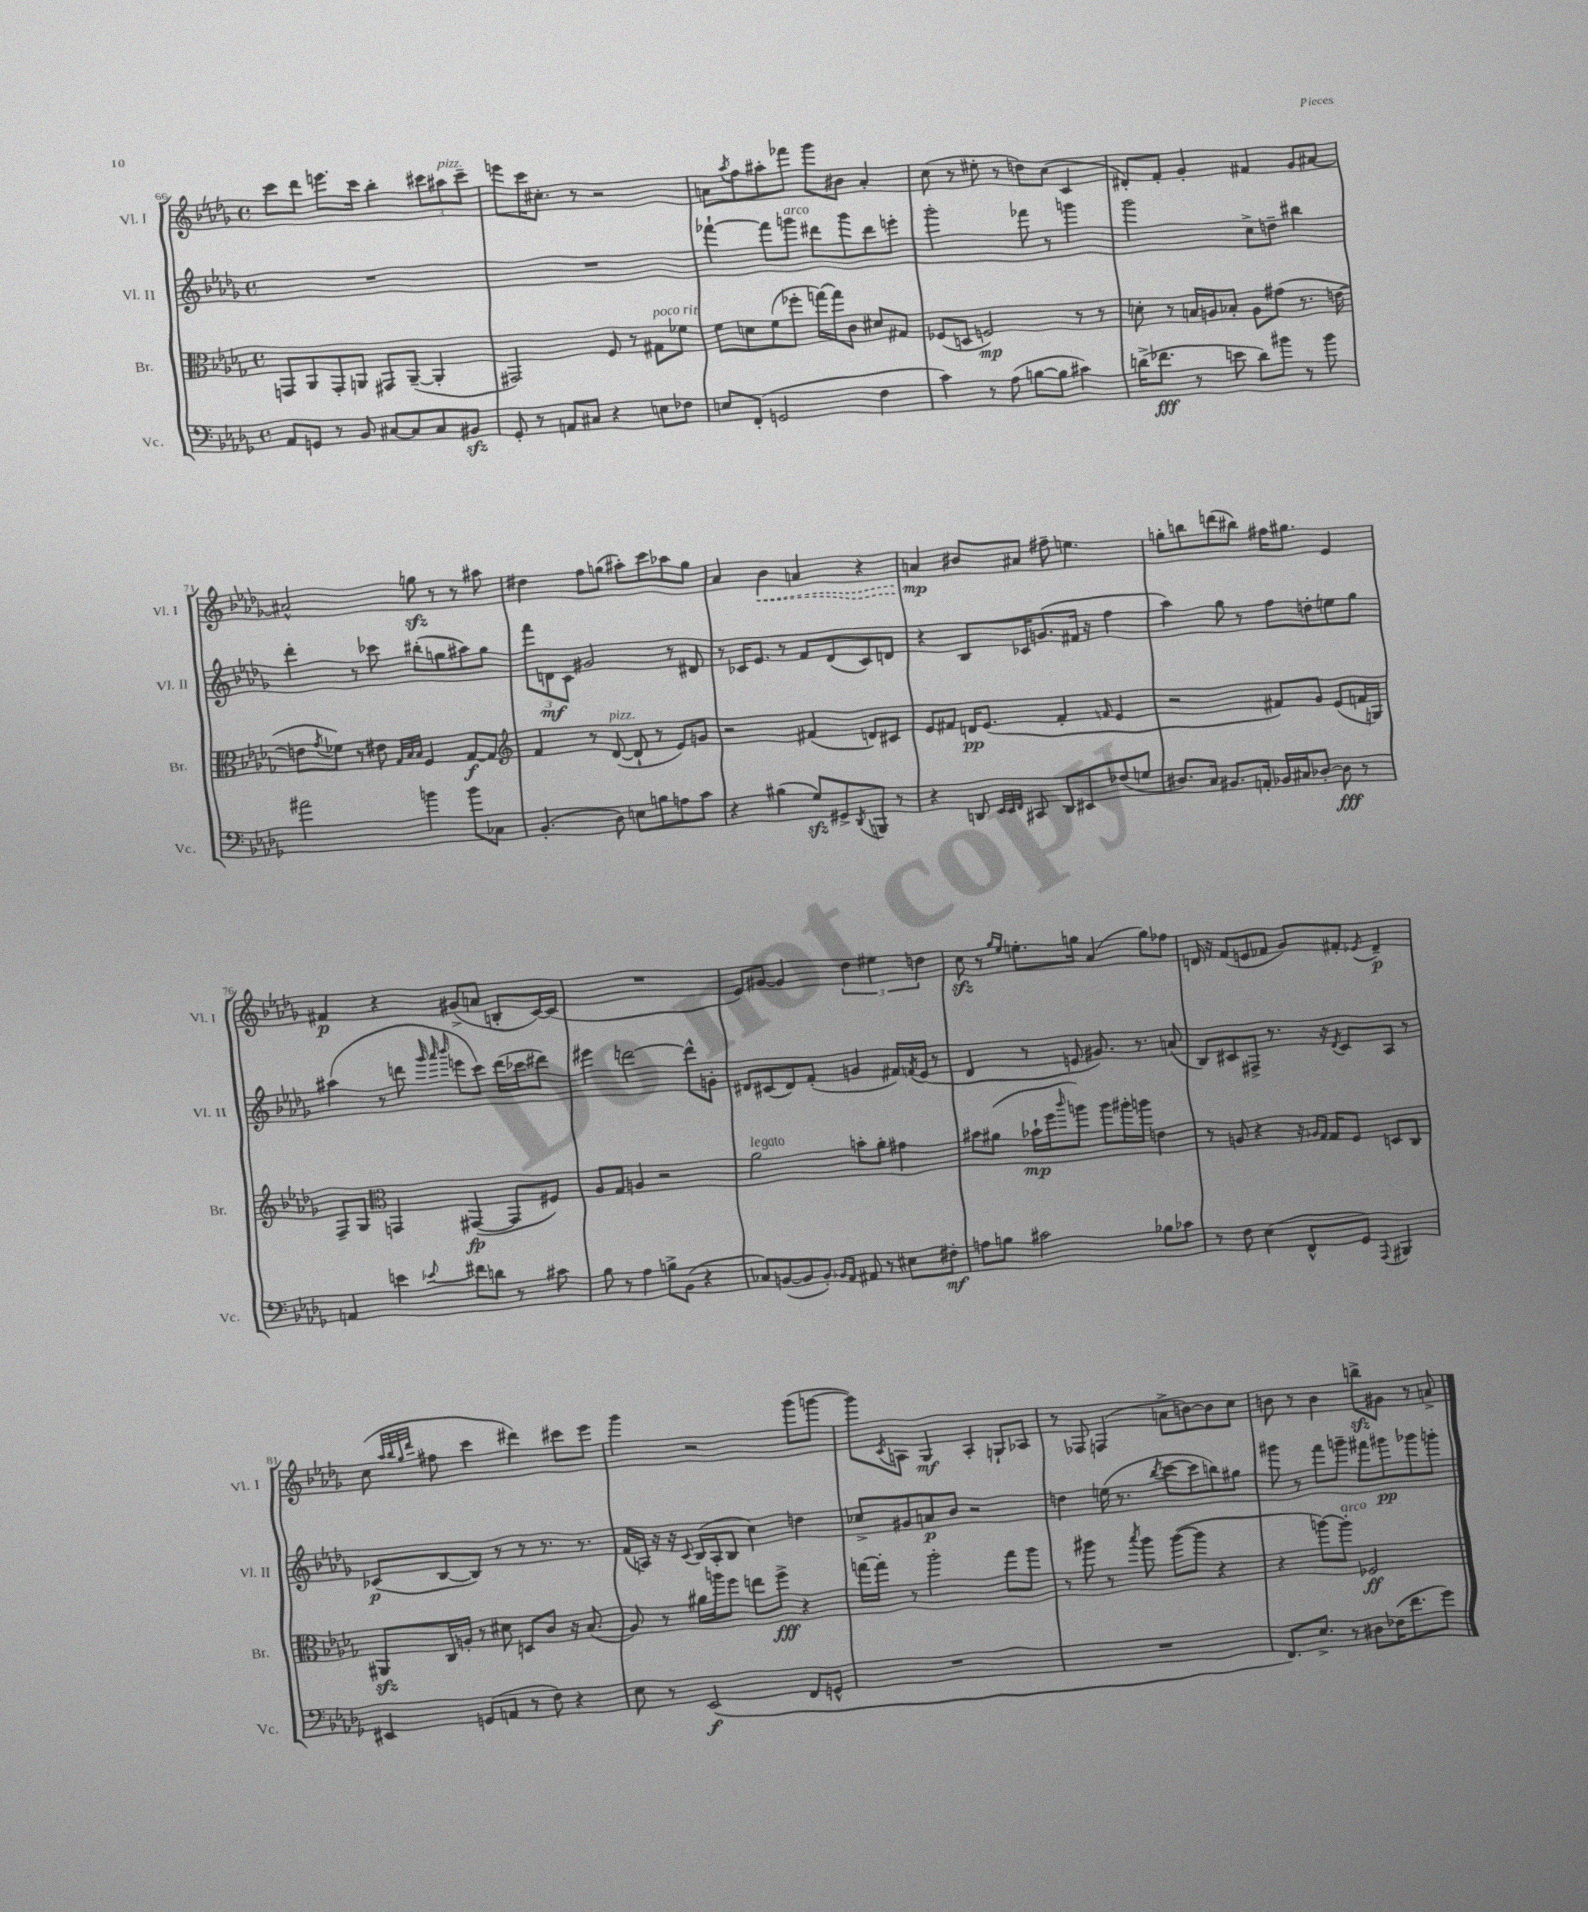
<<
\new StaffGroup <<
\new Staff = "s0" \with { instrumentName = "Vl. I" shortInstrumentName = "Vl. I" } {
    \clef treble \key des \major \defaultTimeSignature \time 4/4
    c'''8 des'''8 e'''8. c'''16 bes''4-. \tuplet 3/2 { cis'''8 ais''8^\markup { \italic "pizz." } cis'''8-- } |
    e'''8 c'''16 cis''8.-. r8 r2 |
    a'8 \acciaccatura { aes''8 } f''8 ais''8-. fes'''8 ges'''8 bis'8 a'4-. |
    c''8( r8 eis''8-. r8 d''8) c''8( c'4 |
    dis'8-.) f'8-. ges'4-. fis'4 ges'8 ais'8~ |
    ais'2-^ g''8\sfz r8 r8 ais''8 |
    dis''4 f''8 g''8( ais''8-.) c'''8 aes''8 g''8 |
    aes'4 \once \override Hairpin.style = #'dashed-line bes'4\< a'4 r4 |
    a'4\mp\! bis'8 ais'8 fis''8-- e''4. |
    g''8-. b''8 d'''8( bis''8) fis''16 gis''8. ees'4 |
    fis'4\p r4 gis'8->( a'8 b8-. c'16~) c'16( |
    R1 |
    ees'8) gis'8~ gis'4 \tuplet 3/2 { des''4 eis''4 d''4 } |
    c''8\sfz r8 \grace { ges''16 ees''16 } e''8.-. g''16 aes'4( g''8) fes''8 |
    d'16 r16 f'8( e'8 fes'8 ges'8) fis'8-. \acciaccatura { ees'8 } d'4--\p |
    c''8( \grace { aes''32 bes''32 ges''32 des'''32 } fis''8 c'''4 dis'''4) cis'''8 ees'''8 |
    ges'''4 r2 ges'''8( g'''8~ |
    g'''8) \acciaccatura { c'8 } a8 ges4\mf a4-. g8-! aes8 |
    r8 fes8 f4( a'8-> b'8~) b'8 c''8 |
    b'8 r8 b'4 b''8->\sfz gis'8 r8 a'8-> \bar "|." |
}
\new Staff = "s1" \with { instrumentName = "Vl. II" shortInstrumentName = "Vl. II" } {
    \clef treble \key des \major \defaultTimeSignature \time 4/4
    R1 |
    R1 |
    fes'''4~-! fes'''8 g'''8^\markup { \italic "arco" } dis'''8 g'''8 dis'''8 e'''8-. |
    ges'''2-. fes'''8 r8 g'''4 |
    ges'''2 c''8-> d''8-- bis''4 |
    des'''4-. r8 ces'''8 bis''8-.( g''8 ais''8) g''8 |
    \tuplet 3/2 { f'''8 d'8\mf c'8 } gis'2 r8 dis'8 |
    r8 ces'16 ees'8. r8 f'8 des'8( ces'8) d'8 |
    r4 bes8 ces'16 g'8.( fis'16 r16 f''4 |
    aes''4) ges''8 r8 f''8 d''8-. e''8 ges''8 |
    ais''4( r8 d'''8 \grace { ges'''32 aes'''32 bes'''32 } e'''8 c'''8) d'''16( ces'''16 dis'''8) |
    eis'''4 d'''2~ d'''8-^ g'8-. |
    dis'8 cis'8( dis'8) f'8-.( g'4 fis'16) \acciaccatura { f'8 } ees'16( r8 |
    des'4 r8 e'8 gis'8.) r8. a'8( |
    bes8) cis'8 fis8-> r8. r16 \acciaccatura { des'8 } cis'8 aes8 r8 |
    ces'8\p( bes8~ bes8) r8 r8 r8. r8. |
    f'16( a16) r16 r16 \appoggiatura { c'8 } bes16( a16-. bes8 c''4) d''4 |
    ces''8-> gis'8 a'8\p bes'8 r2 |
    d''4 e''16( r8. \acciaccatura { bes''8 } c'''8~ c'''8 b''8) gis''8 |
    gis'''8 r8 f'''8 g'''8-- fis'''8 gis'''8\pp ges'''8 g'''8-. \bar "|." |
}
\new Staff = "s2" \with { instrumentName = "Br." shortInstrumentName = "Br." } {
    \clef alto \key des \major \defaultTimeSignature \time 4/4
    g,8 aes,8 g,8-. a,8 gis,8 a,8~--( a,4-. |
    gis,2) f8 r8 gis8^\markup { \italic "poco rit." } fes'8 |
    f'8 d'8 f'8( fes''8-. g''16~) g''16 c'8 dis'8 gis8 |
    fes8( d8 f2\mp) r8 r8 |
    d'8-. r8 b16 a16 bes8-. a8 gis'8( r8. e'16~ |
    e'8 \acciaccatura { ges'8 } fes'8) r8 eis'8 \grace { ges32 bes32 bes32 } f4 ges8~\f ges8 |
    \clef treble f'4 r8 des'8~^\markup { \italic "pizz." }( des'8-! r8 ees'8) g'8 |
    r2 fis'4( d'8) cis'8 |
    ees'8 fis'8 d'16\pp ees'8.( fis'4-. \grace { f'16 } ees'4 |
    r2 fis'8) ges'8 ees'8( f'16 g16) |
    f8-- ges8 \clef alto g,4 gis,4~\fp( gis,8 fis8) |
    aes8 ges8 a4 r2 |
    aes'2^\markup { \italic "legato" } b'8-. aes'8-. gis'4 |
    bis'8 ais'8( bes'16-!\mp f''16 \grace { c'''16 } a''8) a''8 ais''16-. a''16 e'4 |
    r8 a8 r4 r16 \grace { aes16 ges16 } ges16 f8 d8 c8 |
    ais,8\sfz c16 a16-. r8 dis'8 d8 c'8 r16 bes8.( |
    aes8) r8 ais'16 a''16 f''8 e''8 f''8->\fff r4 |
    g''16~ g''16-. r8 aes''2-. g''8 aes''8 |
    r8 ais''8 r8 \acciaccatura { bes''8 } ais''8 ais''8~( ais''8 r4 |
    r4 a''8~) a''8-.^\markup { \italic "arco" } fes2\ff \bar "|." |
}
\new Staff = "s3" \with { instrumentName = "Vc." shortInstrumentName = "Vc." } {
    \clef bass \key des \major \defaultTimeSignature \time 4/4
    aes,8 g,8 r8 bes,8 cis8~ cis8 cis8 bis,8\sfz |
    ges,8-. r8 a,8 cis8 r4 e8 fes8 |
    e8 f,8-.( g,2 f4 |
    c'4) r8 aes8( b8~ b8 cis'4) |
    d'16->( fes'8.\fff r8 e'8 d'8) bis'8 r8 bis'8 |
    ais'2 b'4 b'8 ces8 |
    bes,4.-.( des8) e8 b8 a8 c'8 |
    r4 bis4( ges8\sfz) gis,8-> \acciaccatura { des,8 } b,,8 r8 |
    r4 d,8 \grace { ees,32 ees,32 f,32 } cis,8 d,8 eis,8 fes8( g8 |
    dis8.) c16 bis,8. a,16-. bes,16 cis16 des8~-. des8\fff r8 |
    a,4 e'4 \appoggiatura { ees'8 } fis'8 d'8 r8 cis'8 |
    bes8 r8 aes4 b8-> bes,8( r4 |
    ces8) b,8~( b,8 b,8-.) \grace { bes,16 aes,16 } ais,8 r8 eis8 fis8-.\mf |
    a8 b8 cis'2 bes8 ces'8 |
    r8 f8 ees4( f,8-^ ges,8) \appoggiatura { aes,,8 } bis,,4 |
    eis,4 g,8( a,8 r8 f8) r4 |
    ees8 r8 ees,2\f( f,8 g,8-^ |
    R1 |
    R1 |
    f,8.) ees8.-> r8 dis8 fes16( f'8. ges'8) \bar "|." |
}
>>
>>
\layout { \context { \Score currentBarNumber = #66 } }
